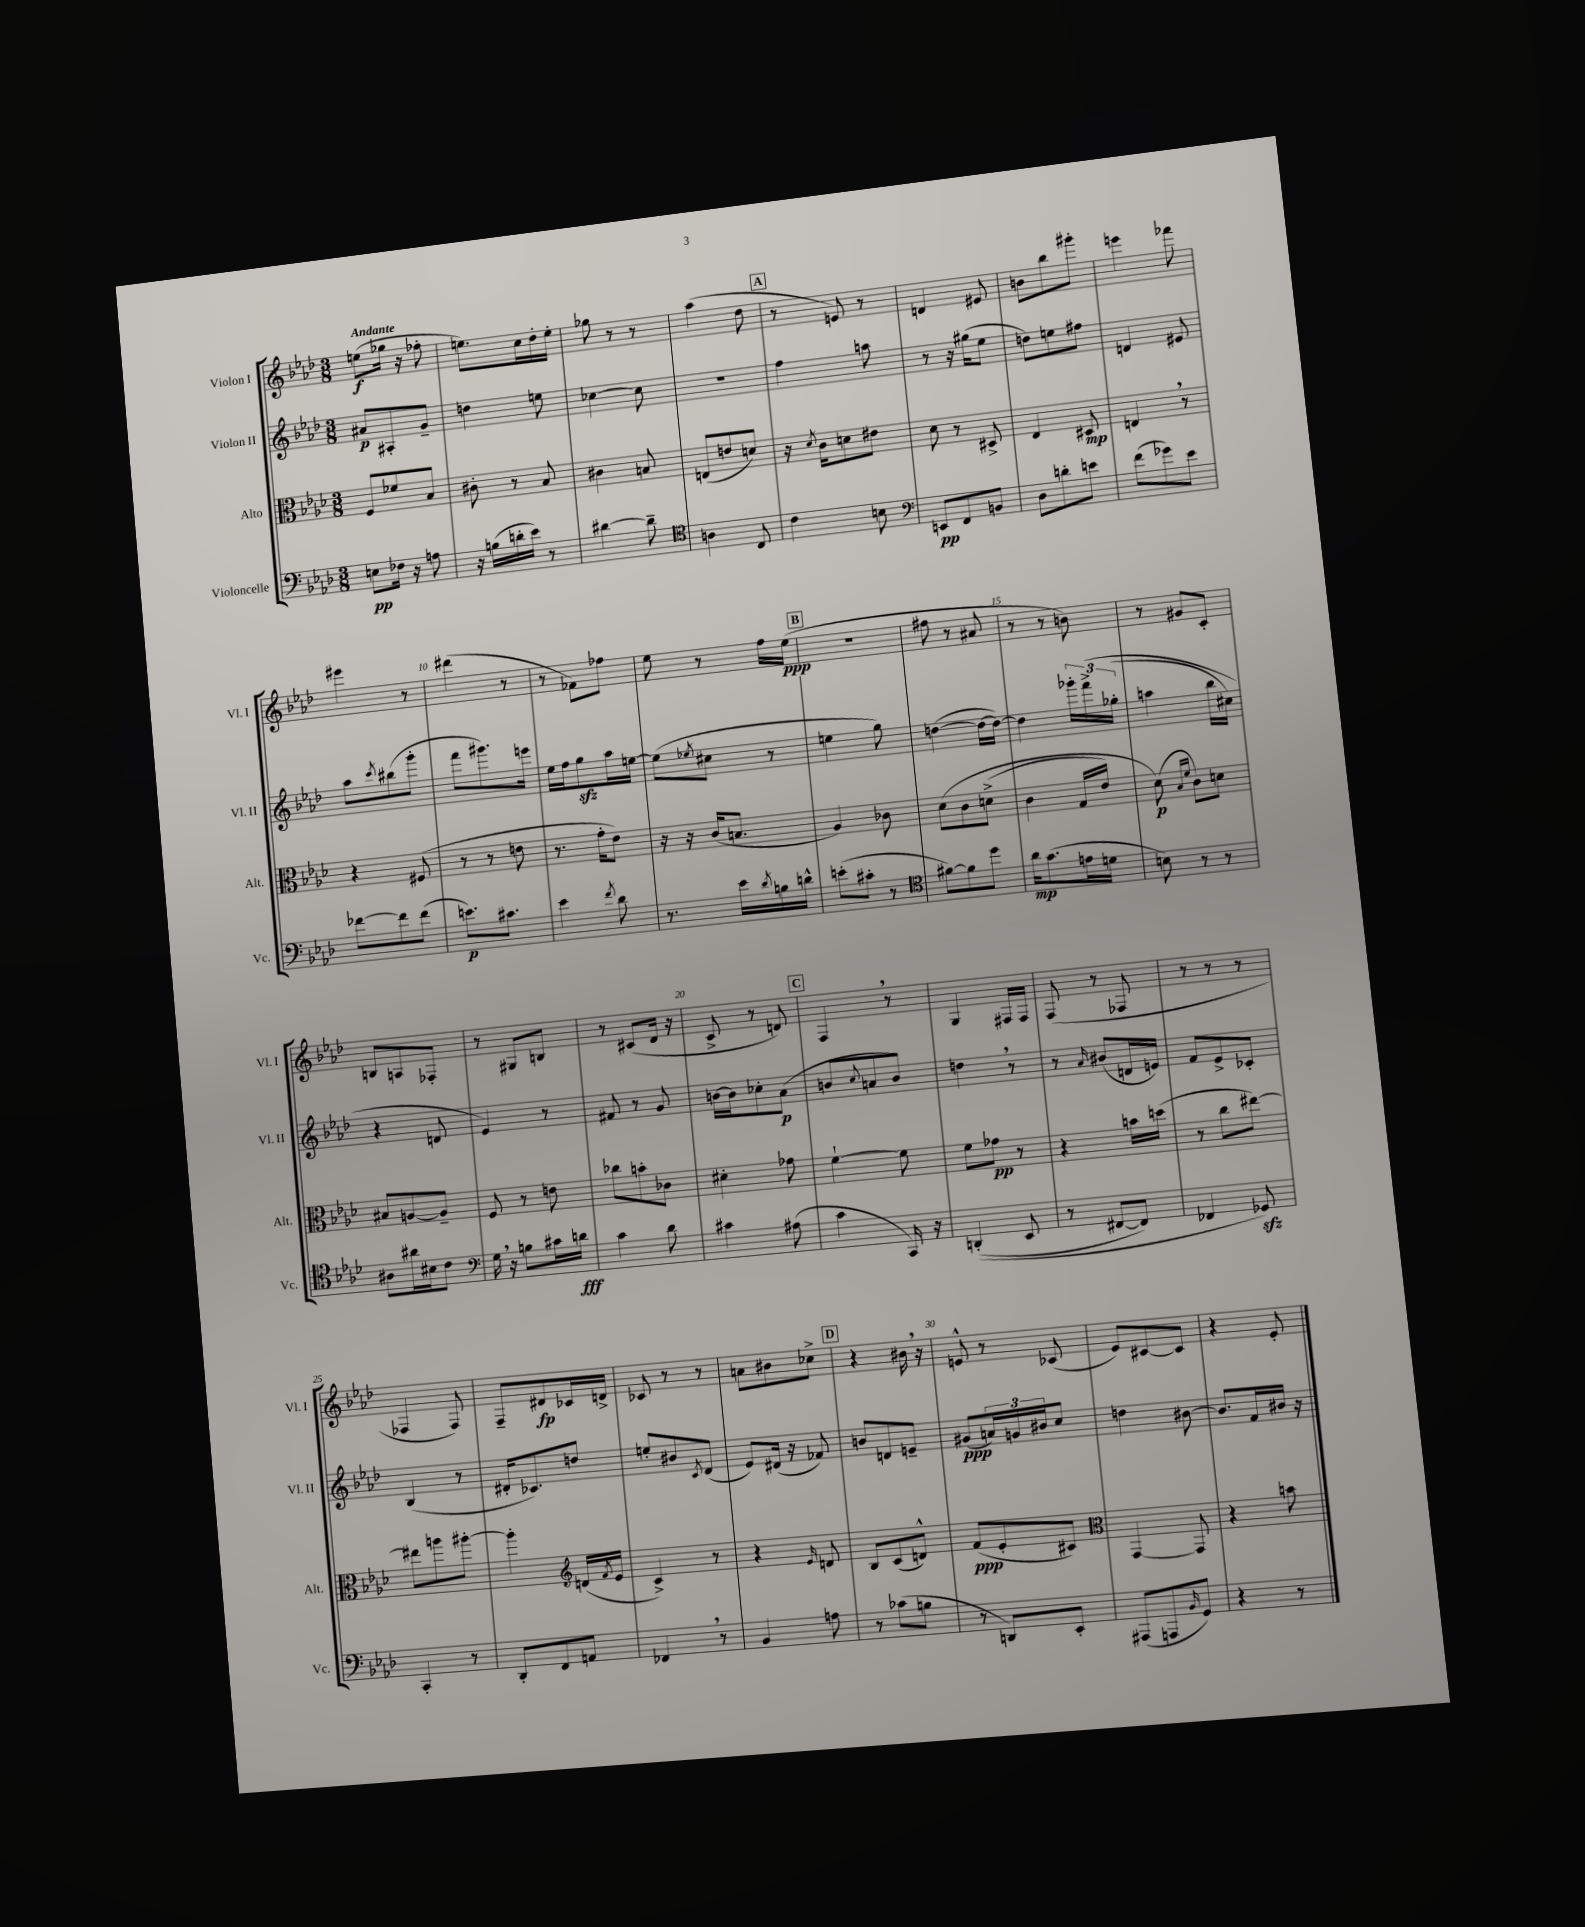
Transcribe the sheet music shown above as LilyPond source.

<<
\new StaffGroup <<
\new Staff = "s0" \with { instrumentName = "Violon I" shortInstrumentName = "Vl. I" } {
    \clef treble \key aes \major \numericTimeSignature \time 3/8 \tempo "Andante"
    e''8\f( ges''16 r16 fes''8-. |
    e''8.) c''16 des''16-. e''16-. |
    ges''8 r8 r8 |
    aes''4( des''8 |
    \mark \markup { \box "A" } r8 e'8) r8 |
    d'4 eis'8 |
    b'8 bes''8 gis'''8-. |
    e'''4 fes'''8 |
    eis'''4 r8 |
    dis'''4( r8 |
    r8 fes'8) fes''8 |
    ees''8 r8 f''16 ees''16\ppp( |
    \mark \markup { \box "B" } R4. |
    fis''8 r8 ais'8 |
    r8 r8 b'8) |
    r8 gis'8 c'8-. |
    b8 a8 fes8-. |
    r8 gis8 b8 |
    r8 cis'8( des'16 r16 |
    c'8-> r8 d'8) |
    \mark \markup { \box "C" } f4 \breathe r8 |
    g4 fis16 fis16 |
    f8( r8 fes8 |
    r8 r8 r8 |
    fes4 fes8) |
    f8-- dis'8\fp ces'16 d'16-> |
    ces'8 r8 r8 |
    a'8 bis'8 ces''8-> |
    \mark \markup { \box "D" } r4 bis'16 \breathe r16 |
    e'8-^ r8 ces'8( |
    ees'8) cis'8~ cis'8 |
    r4 ees'8-. \bar "|." |
}
\new Staff = "s1" \with { instrumentName = "Violon II" shortInstrumentName = "Vl. II" } {
    \clef treble \key aes \major \numericTimeSignature \time 3/8
    ais'8\p ais8-. g'8-- |
    d''4 e''8 |
    ces''4~ ces''8 |
    R4. |
    \mark \markup { \box "A" } f''4 a''8 |
    r8 r16 gis''16( ees''8 |
    d''8) e''8 fis''8 |
    d'4 eis'8 |
    aes''8 \acciaccatura { c'''8 } bis''8( g'''8-. |
    f'''8 gis'''8.) e'''16 |
    ees''16 f''16 g''8\sfz aes''16 e''16~ |
    e''8( \acciaccatura { ees''8 } cis''8 r8 |
    \mark \markup { \box "B" } e''4 g''8) |
    d''4~( d''16~ d''16~) |
    d''4 \tuplet 3/2 { ges'''16-. f'''16->\( ges''16-.( } |
    a''4 bes''16 cis''16) |
    r4 d'8 |
    ees'4\) r8 |
    fis'8 r8 g'8 |
    b'16~ b'16 ces''8-. aes'8\p( |
    \mark \markup { \box "C" } b'8 \appoggiatura { c''8 } a'8 b'8) |
    d''4 \breathe r8 |
    r8 \grace { aes'16 } bis'8( d'16 e'16) |
    f'8 ees'8-> ces'8-. |
    bes4( r8 |
    dis'16-. ces'8.) d''8 |
    e''8-. bis'8 \acciaccatura { c'8 } des'8( |
    ees'8) dis'16( r16 fes'8) |
    \mark \markup { \box "D" } b'8 d'8 e'8-- |
    gis'8\ppp( \tuplet 3/2 { a'16) g'16 bis'16 } c''8 |
    d''4 bis'8~ |
    bis'8. f'16 bis'16 r16 \bar "|." |
}
\new Staff = "s2" \with { instrumentName = "Alto" shortInstrumentName = "Alt." } {
    \clef alto \key aes \major \numericTimeSignature \time 3/8
    f8 fes'8 bes8 |
    cis'8-. r8 bes8 |
    cis'4 b8 |
    e8( e'8 d'8) |
    \mark \markup { \box "A" } r16 \acciaccatura { des'8 } c'16 d'8 eis'8 |
    des'8 r8 dis8-> |
    ees4 dis8\mp |
    e4 \breathe r8 |
    r4 fis8( |
    r8 r8 e'8 |
    r8. g'16-. ees'8) |
    r16 r16 c'16( b8. |
    \mark \markup { \box "B" } aes4) ces'8 |
    des'8\( c'8 d'8->( |
    c'4 g16 ees'16) |
    des'8\p(\) \grace { bes16 f'16 } c'8) d'8 |
    bis8 a8~ a8-- |
    f8 r8 e'8 |
    ces''8 b'8-. ces'8 |
    dis'4-. ges'8 |
    \mark \markup { \box "C" } f'4~-! f'8 |
    f'8 ges'8\pp r8 |
    r4 b'16 d''16( |
    r8 c''8 eis''8~) |
    eis''8 a''8 ais''8~-. |
    ais''4-. \clef treble d'16( \acciaccatura { f'8 } ees'16 |
    c'4->) r8 |
    r4 \grace { ees'16 } d'8 |
    \mark \markup { \box "D" } bes8 c'8( d'8-^) |
    f'8\ppp( ees'8-. cis'8) |
    \clef alto g,4~ g,8 |
    r4 b'8 \bar "|." |
}
\new Staff = "s3" \with { instrumentName = "Violoncelle" shortInstrumentName = "Vc." } {
    \clef bass \key aes \major \numericTimeSignature \time 3/8
    e8\pp fes16 r16 a8 |
    r16 b16( d'16-. ees'16) r8 |
    dis'4~ dis'8-- |
    \clef tenor a4 c8 |
    \mark \markup { \box "A" } c'4 b8 |
    \clef bass e,8\pp f,8 b,8 |
    des8 d'8-. e'8 |
    f'8( ges'8) ees'8 |
    fes'8~ fes'8 fes'8( |
    e'8.\p) cis'8. |
    ees'4 \acciaccatura { f'8 } des'8 |
    r8. ees'16 \acciaccatura { des'8 } b16 d'16-^ |
    \mark \markup { \box "B" } e'8-.( cis'8-. r8 |
    \clef tenor fis'8~) fis'8 des''8 |
    aes'16\mp g'8.( e'16 d'16 |
    b8) r8 r8 |
    ais8 ais'16 bis16 c'8 |
    \clef bass g16 \breathe r16 b8 cis'16 d'16\fff |
    c'4 des'8 |
    cis'4 ais8( |
    \mark \markup { \box "C" } c'4 c,16) r16 |
    d,4-.(\( ees,8 |
    r8 fis,8~ fis,8) |
    fes,4 ges,8\sfz\) |
    c,4-. r8 |
    des,8-. f,8 a,8 |
    fes,4 \breathe r8 |
    bes,4 a8 |
    \mark \markup { \box "D" } r8 ces'8( b8 |
    r8 d,8) ees,8-. |
    ais,,8( a,,8 \grace { bes,16 } g,8) |
    r4 r8 \bar "|." |
}
>>
>>
\layout { \context { \Score \override BarNumber.break-visibility = ##(#f #t #t) barNumberVisibility = #(every-nth-bar-number-visible 5) } }
